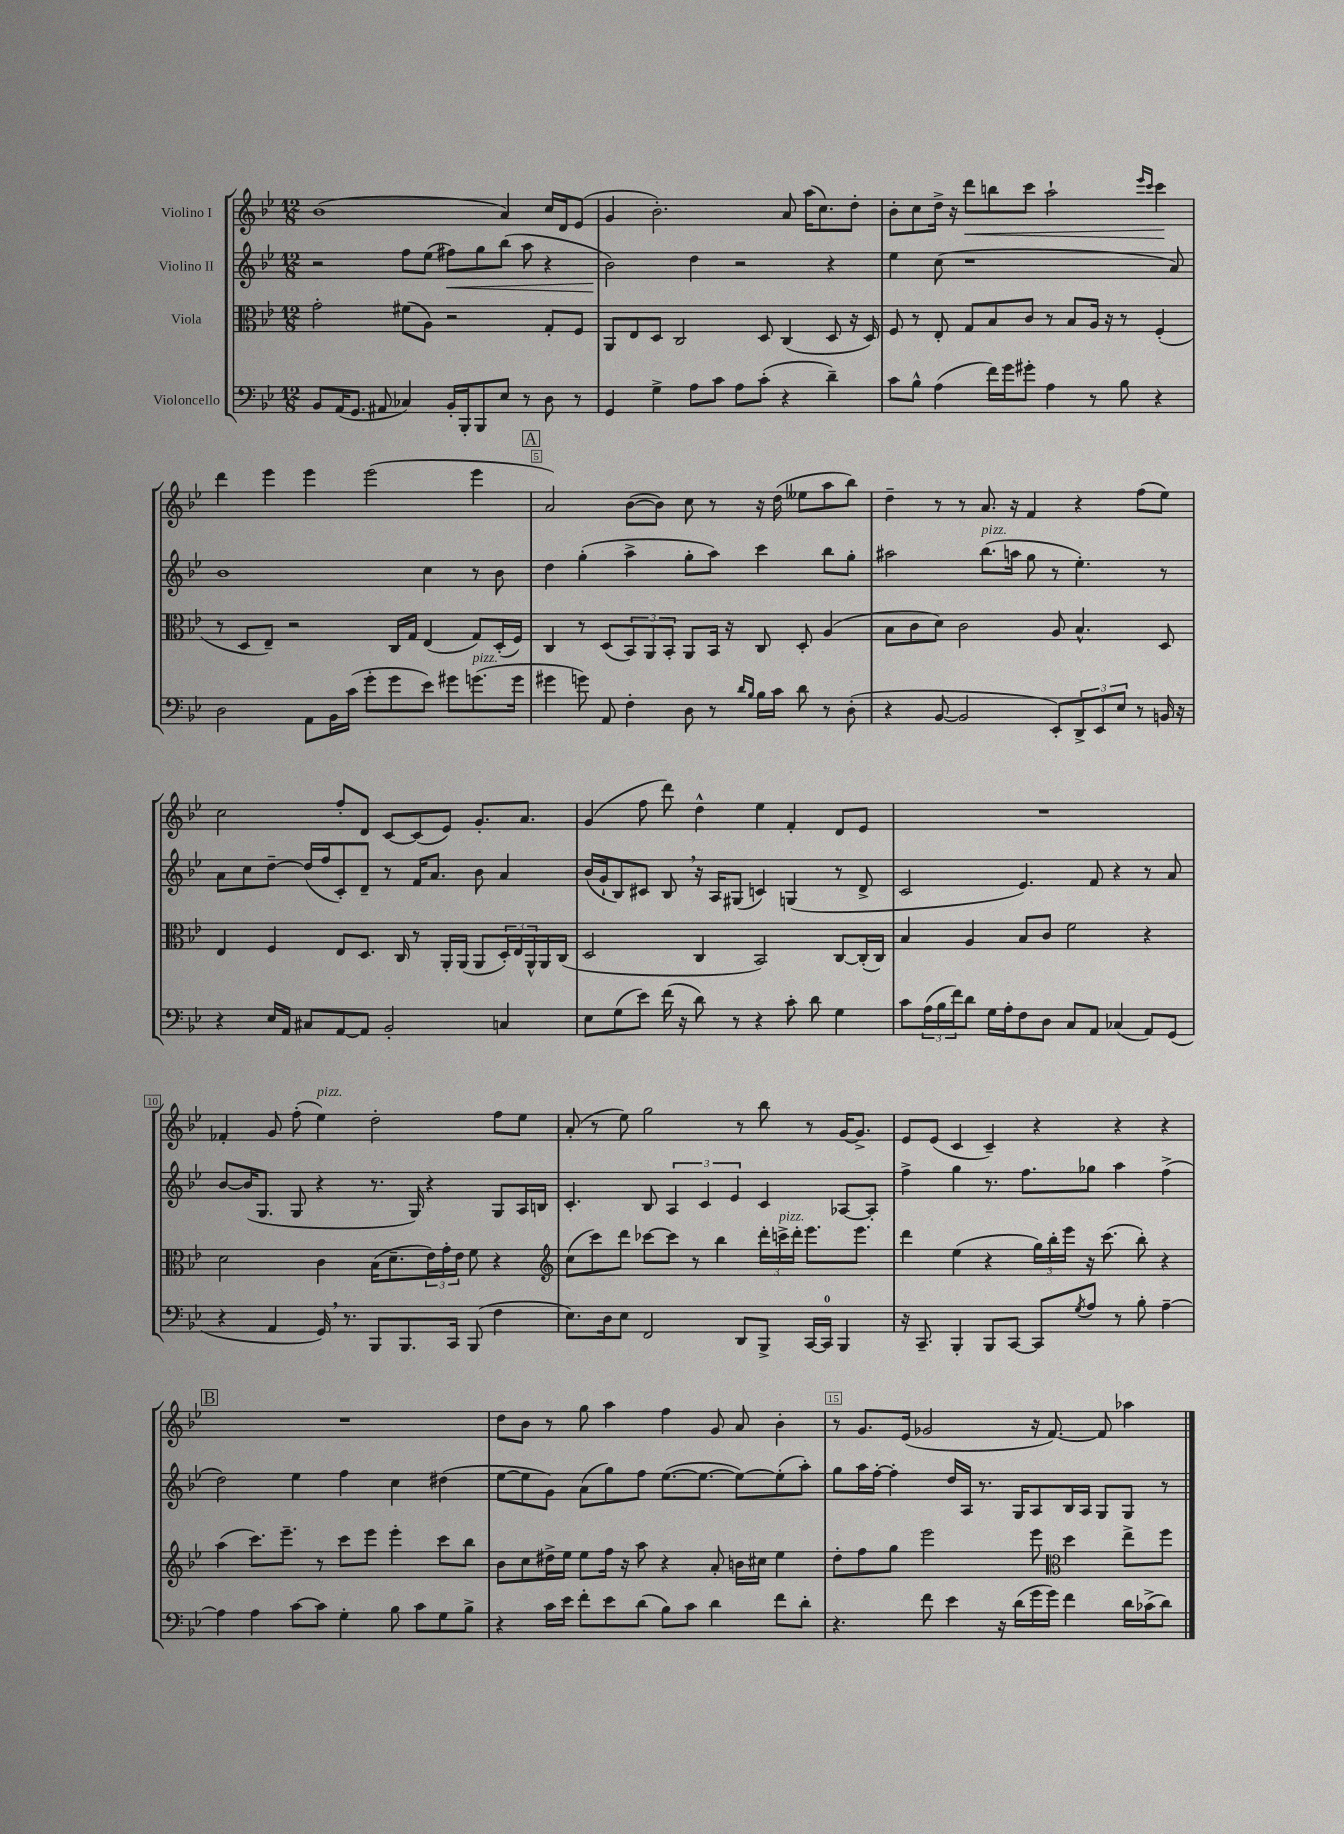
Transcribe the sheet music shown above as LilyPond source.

<<
\new StaffGroup <<
\new Staff = "s0" \with { instrumentName = "Violino I" } {
    \clef treble \key bes \major \numericTimeSignature \time 12/8
    bes'1( a'4) c''16 d'16 ees'8( |
    g'4 bes'2.-.) a'8 a''16( c''8.) d''8-. |
    bes'8-. c''8 d''16-> r16 d'''8\< b''8 c'''8 a''2-! \grace { ees'''16 c'''16 } c'''4\! |
    d'''4 ees'''4 ees'''4 ees'''2( ees'''4 |
    \mark \markup { \box "A" } a'2) bes'8~( bes'8) c''8 r8 r16 d''16( eeses''8 a''8 bes''8) |
    d''4-- r8 r8 a'8. r16 f'4 r4 f''8( ees''8) |
    c''2 f''8-. d'8 c'8~ c'8( ees'8) g'8.-. a'8. |
    g'4( f''8 d'''8) d''4-^ ees''4 f'4-. d'8 ees'8 |
    R1. |
    fes'4-. g'8 f''8-.( ees''4^\markup { \italic "pizz." }) d''2-. f''8 ees''8 |
    a'8-.( r8 ees''8) g''2 r8 bes''8 r8 g'16~ g'8.-> |
    ees'8 ees'8( c'4 c'4--) r4 r4 r4 |
    \mark \markup { \box "B" } R1. |
    d''8 bes'8 r8 g''8 a''4 f''4 g'8 a'8 bes'4-. |
    r8 g'8. ees'16( ges'2 r16 f'8.~) f'8 aes''4 \bar "|." |
}
\new Staff = "s1" \with { instrumentName = "Violino II" } {
    \clef treble \key bes \major \numericTimeSignature \time 12/8
    r2 f''8 ees''8( fis''8\<) g''8 bes''8( a''8 r4 |
    bes'2\!) d''4 r2 r4 |
    ees''4 c''8( r1 a'8) |
    bes'1 c''4 r8 bes'8 |
    \mark \markup { \box "A" } d''4 g''4-.( a''4-> g''8-. a''8) c'''4 bes''8 g''8-. |
    ais''2 bes''8.^\markup { \italic "pizz." }( a''16 g''8 r8 ees''4.-.) r8 |
    a'8 c''8 d''8~-- d''16( f''16 c'8-.) d'8-- r8 f'16 a'8. bes'8 a'4 |
    bes'16( g'16-! bes8) cis'8 bes8 \breathe r16 a16 gis8( c'4) g4( r8 d'8-> |
    c'2 ees'4.) f'8 r4 r8 a'8 |
    bes'8~ bes'16( g8. g8 r4 r8. g16) r4 g8 a16 b16 |
    c'4.-. bes8 \tuplet 3/2 { a4 c'4 ees'4 } c'4 aes8~ aes8-. |
    f''4-> g''4 r8. f''8. ges''8 a''4 f''4->( |
    \mark \markup { \box "B" } d''2) ees''4 f''4 c''4 dis''4( |
    ees''8~ ees''8 g'8) a'8( g''8) f''8 ees''8.~( ees''8.~ ees''8~) ees''8-.( a''8-.) |
    g''8 a''16 f''16~-. f''4-. d''16 a16 r8. g16 a8 bes16 a16 g8 g8 r8 \bar "|." |
}
\new Staff = "s2" \with { instrumentName = "Viola" } {
    \clef alto \key bes \major \numericTimeSignature \time 12/8
    g'2-. fis'8( a8) r2 g8-. f8 |
    a,8 ees8 d8 c2 d8 c4( d8 r16 d16) |
    f8 r8 ees8-. g8 bes8 c'8 r8 bes8 a16 r16 r8 f4-.( |
    r8 d8 ees8--) r2 c16 g16 ees4( g8) d16-.( f16) |
    \mark \markup { \box "A" } c4 r8 d8( \tuplet 3/2 { bes,8) a,8 bes,8-. } a,8 bes,16 r16 c8 d8-. a4( |
    bes8 c'8 d'8) c'2 a8 bes4.-^ d8 |
    ees4 f4 ees8 d8. c16 r8 a,16-. a,16( a,8 \tuplet 3/2 { d16-.) ees16 a,16-^ } a,16 c16( |
    d2 c4 bes,2) c8~ c16-.( c16) |
    bes4 a4 bes8 c'8 f'2 r4 |
    d'2 c'4 bes16( d'8.-- \tuplet 3/2 { ees'16) g'16-. ees'16 } f'8 r4 |
    \clef treble c''8( c'''8) d'''8 ces'''8~ ces'''8 r8 bes''4 \tuplet 3/2 { d'''16-. c'''16->^\markup { \italic "pizz." } d'''16-. } ees'''8. ees'''8. |
    d'''4 ees''4( r4 \tuplet 3/2 { g''16) bes''16-. ees'''16 } r16 c'''8.( bes''8-.) r4 |
    \mark \markup { \box "B" } a''4( c'''8.) ees'''8.-- r8 c'''8 ees'''8 ees'''4-. c'''8 bes''8 |
    bes'8 c''8 dis''16-> ees''16 ees''8 f''16 r16 a''8 r4 a'8-. b'16 cis''16 ees''4 |
    d''8-. f''8 g''8 ees'''2 ees'''8 \clef alto d''4 ees''8-> f''8 \bar "|." |
}
\new Staff = "s3" \with { instrumentName = "Violoncello" } {
    \clef bass \key bes \major \numericTimeSignature \time 12/8
    bes,8 a,16( g,8. ais,8 ces4) bes,16-. bes,,16-. bes,,8 ees8 r8 d8 r8 |
    g,4 g4-> a8 c'8 a8 c'8-.( r4 d'4--) |
    c'8 bes8-^ a4( f'16) g'16 gis'8-. a4 r8 bes8 r4 |
    d2 a,8 bes,16 c'16( g'8-. g'8 ees'8) gis'8 g'8.^\markup { \italic "pizz." }( g'16 |
    \mark \markup { \box "A" } gis'4 g'8) a,8 f4-. d8 r8 \grace { d'16 bes16 } bes16 c'16 d'8 r8 d8-.( |
    r4 bes,8~ bes,2 ees,8-.) \tuplet 3/2 { d,8-> ees,8 ees8 } r8 b,16 r16 |
    r4 ees16 a,16 cis8 a,8~ a,8 bes,2-. c4 |
    ees8 g8( ees'8) f'16( r16 d'8) r8 r4 c'8-. d'8 g4 |
    c'8 \tuplet 3/2 { a16( bes16 f'16) } d'8 g16 a16-. f8 d8 c8 a,8 ces4( a,8) g,8( |
    r4 a,4 g,16) \breathe r8. bes,,8 bes,,8. c,16 bes,,8( f4 |
    ees8.) d16 ees8 f,2 d,8 bes,,8-> c,16~ c,16-0 bes,,4 |
    r16 c,8.-- bes,,4-. bes,,8 c,8~ c,8 \acciaccatura { g8 } a8 r8 bes8-. a4~-- |
    \mark \markup { \box "B" } a4 a4 c'8~ c'8 g4-. bes8 c'8 g8 bes8-> |
    r4 c'16 ees'16 f'8-. ees'8 d'8( bes8) c'8 d'4 f'8 d'8-. |
    r4. f'8 ees'4 r16 d'16( g'16 g'16) f'4 d'16 ces'16->( d'8) \bar "|." |
}
>>
>>
\layout { \context { \Score \override BarNumber.break-visibility = ##(#f #t #t) barNumberVisibility = #(every-nth-bar-number-visible 5) \override BarNumber.stencil = #(make-stencil-boxer 0.1 0.3 ly:text-interface::print) } }
